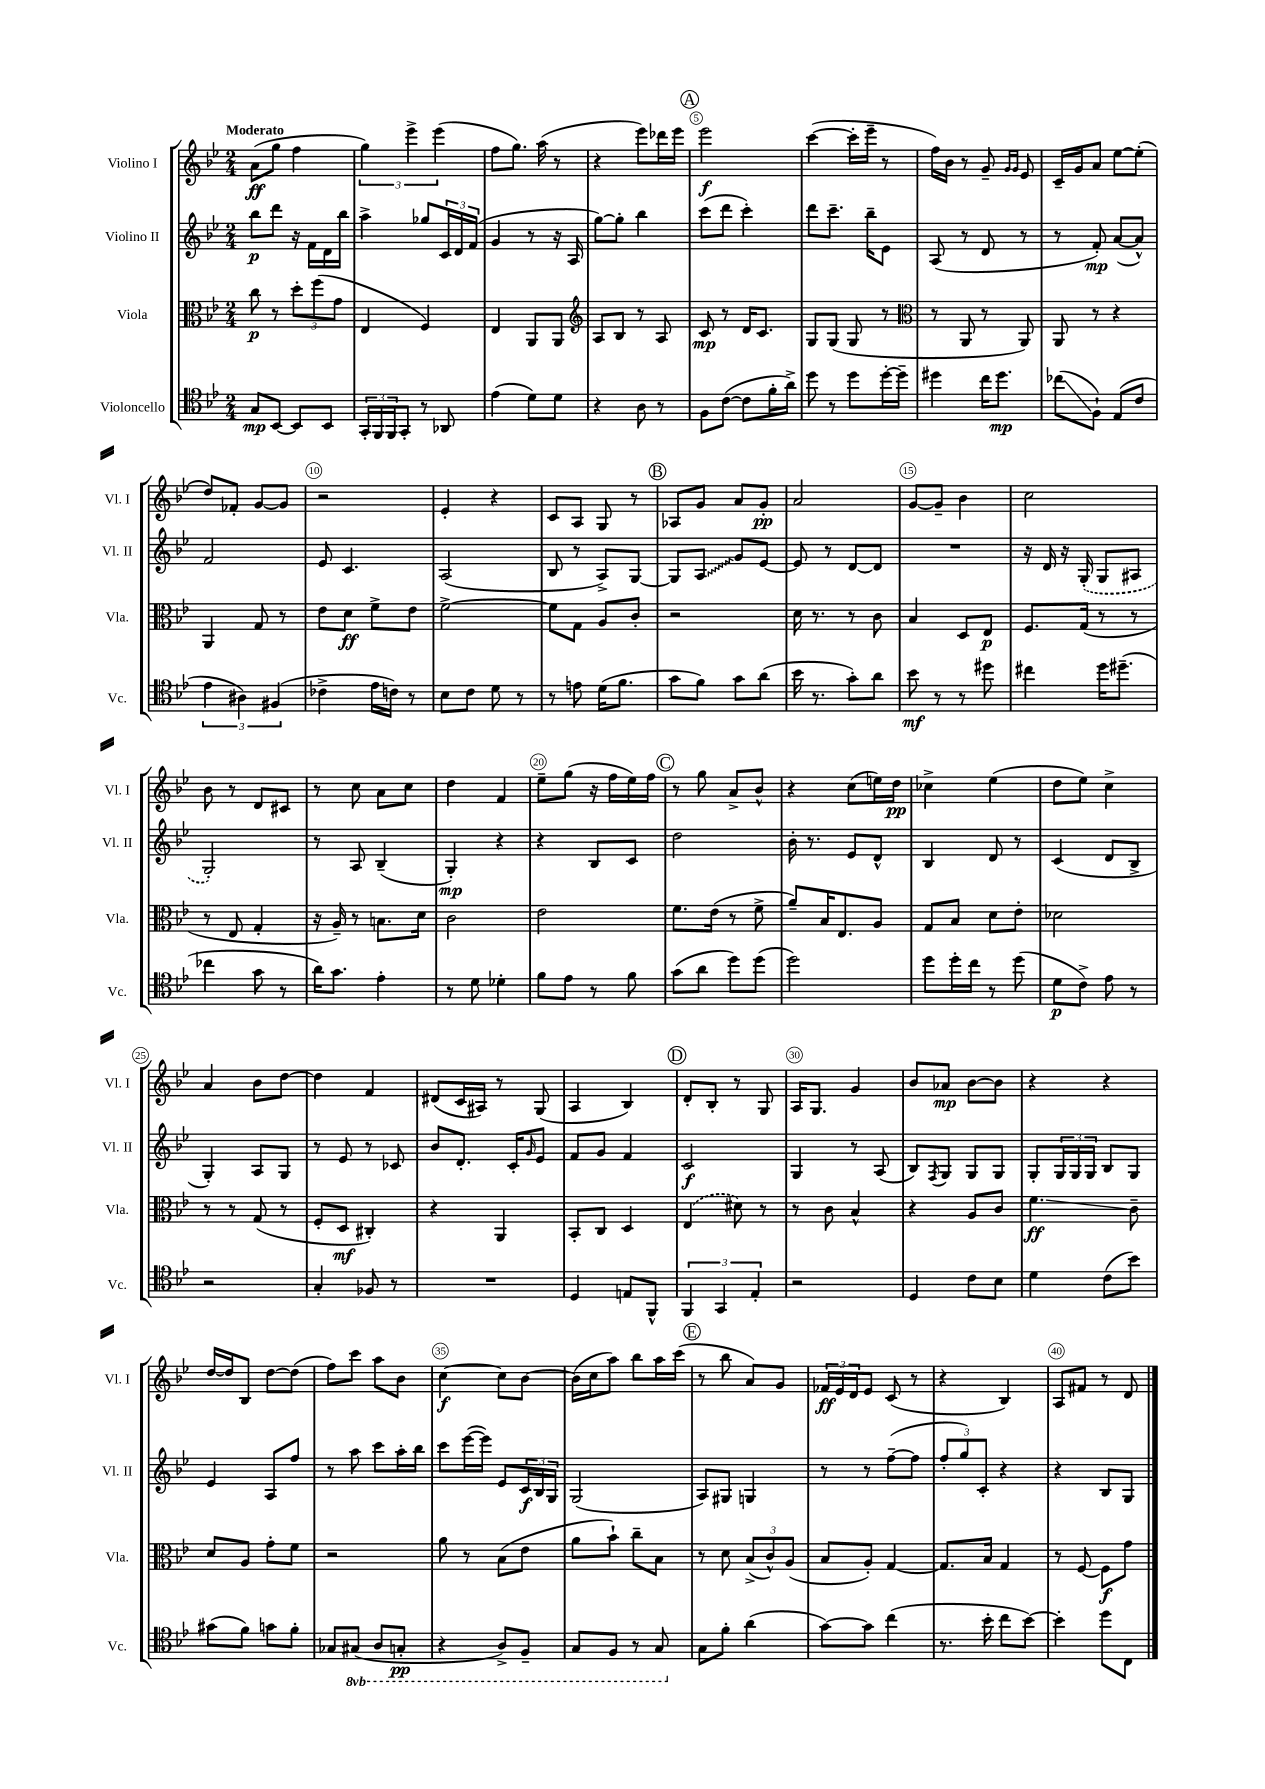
<<
\new StaffGroup <<
\new Staff = "s0" \with { instrumentName = "Violino I" shortInstrumentName = "Vl. I" } {
    \clef treble \key bes \major \numericTimeSignature \time 2/4 \tempo "Moderato"
    a'8\ff( g''8 f''4 |
    \tuplet 3/2 { g''4) ees'''4-> ees'''4( } |
    f''8 g''8.) a''16( r8 |
    r4 ees'''8) des'''16 ees'''16 |
    \mark \markup { \circle "A" } ees'''2\f |
    c'''4~( c'''16-. ees'''16-- r8 |
    f''16) bes'16 r8 g'8-- \grace { g'16 g'16 } ees'8 |
    c'16-- g'16 a'8 ees''8~ ees''8-.( |
    d''8) fes'8-. g'8~ g'8 |
    r2 |
    ees'4-. r4 |
    c'8 a8 g8 r8 |
    \mark \markup { \circle "B" } aes8 g'8 a'8 g'8-.\pp |
    a'2 |
    g'8~ g'8-- bes'4 |
    c''2 |
    bes'8 r8 d'8 cis'8 |
    r8 c''8 a'8 c''8 |
    d''4 f'4 |
    ees''8-- g''8( r16 f''16 ees''16) f''16 |
    \mark \markup { \circle "C" } r8 g''8 a'8-> bes'8-^ |
    r4 c''8( e''16) d''16\pp |
    ces''4-> ees''4( |
    d''8 ees''8) c''4-> |
    a'4 bes'8 d''8~ |
    d''4 f'4 |
    dis'8( c'16 ais16) r8 g8( |
    a4 bes4) |
    \mark \markup { \circle "D" } d'8-. bes8-. r8 g8 |
    a16 g8. g'4 |
    bes'8 aes'8\mp bes'8~ bes'8 |
    r4 r4 |
    d''16~ d''16 bes8 d''8~ d''8( |
    f''8) c'''8 a''8 bes'8 |
    c''4~\f c''8 bes'8~ |
    bes'16( c''16 a''8) bes''8 a''16 c'''16( |
    \mark \markup { \circle "E" } r8 bes''8 a'8) g'8 |
    \tuplet 3/2 { fes'16\ff ees'16 d'16 } ees'8 c'8( r8 |
    r4 bes4) |
    a8 fis'8 r8 d'8 \bar "|." |
}
\new Staff = "s1" \with { instrumentName = "Violino II" shortInstrumentName = "Vl. II" } {
    \clef treble \key bes \major \numericTimeSignature \time 2/4
    bes''8\p d'''8 r16 f'16 d'16 bes''16 |
    a''4-> ges''8 \tuplet 3/2 { c'16 d'16 f'16( } |
    g'4 r8 r16 a16 |
    g''8~) g''8-. bes''4 |
    \mark \markup { \circle "A" } c'''8( d'''8 c'''4-.) |
    d'''8 c'''8.-- bes''16-- ees'8 |
    a8( r8 d'8 r8 |
    r8 f'8-.\mp) a'8~( a'8-^) |
    f'2 |
    ees'8 c'4. |
    a2( |
    bes8 r8 a8->) g8~ |
    \mark \markup { \circle "B" } g8 \once \override Glissando.style = #'zigzag a8\glissando g'8 ees'8~ |
    ees'8 r8 d'8~ d'8 |
    R2 |
    r16 d'16 r16 \once \slurDashed g16-.( g8 ais8 |
    g2-.) |
    r8 a8 bes4--( |
    g4-.\mp) r4 |
    r4 bes8 c'8 |
    \mark \markup { \circle "C" } d''2 |
    bes'16-. r8. ees'8 d'8-^ |
    bes4 d'8 r8 |
    c'4( d'8 bes8-> |
    g4-.) a8 g8 |
    r8 ees'8 r8 ces'8 |
    bes'8 d'8.-. c'16-. \grace { g'16 } ees'8 |
    f'8 g'8 f'4 |
    \mark \markup { \circle "D" } c'2\f |
    g4 r8 a8( |
    bes8) \acciaccatura { f8 } g8 g8 g8 |
    g8-. \tuplet 3/2 { g16 g16 g16 } bes8 g8 |
    ees'4 a8 f''8 |
    r8 a''8 c'''8 a''16-. bes''16 |
    c'''8 ees'''16~( ees'''16) ees'8 \tuplet 3/2 { c'16\f bes16 g16 } |
    g2( |
    \mark \markup { \circle "E" } a8) gis8 g4 |
    r8 r8 f''8~--( f''8 |
    \tuplet 3/2 { f''8-. g''8) c'8-. } r4 |
    r4 bes8 g8 \bar "|." |
}
\new Staff = "s2" \with { instrumentName = "Viola" shortInstrumentName = "Vla." } {
    \clef alto \key bes \major \numericTimeSignature \time 2/4
    c''8\p r8 \tuplet 3/2 { d''8-. f''8( g'8 } |
    ees4 f4) |
    ees4 a,8 a,8 |
    \clef treble a8 bes8 r8 a8 |
    \mark \markup { \circle "A" } c'8\mp r8 d'16 c'8. |
    g8 g8( g8 r8 |
    \clef alto r8 a,8 r8 a,8) |
    a,8 r8 r4 |
    a,4 g8 r8 |
    ees'8 d'8\ff f'8-> ees'8 |
    f'2~-> |
    f'8 g8 a8 c'8-. |
    \mark \markup { \circle "B" } r2 |
    d'16 r8. r8 c'8 |
    bes4 d8 ees8\p |
    f8. g16( r8 r8 |
    r8 ees8 g4-. |
    r16 a16--) r8 b8. d'16 |
    c'2 |
    ees'2 |
    \mark \markup { \circle "C" } f'8. ees'16( r8 f'8-> |
    a'8--) bes16 ees8. a8 |
    g8 bes8 d'8 ees'8-. |
    des'2 |
    r8 r8 g8( r8 |
    f8-. d8\mf cis4-.) |
    r4 a,4 |
    bes,8-. c8 d4 |
    \mark \markup { \circle "D" } \once \slurDashed ees4( dis'8) r8 |
    r8 c'8 bes4-^ |
    r4 a8 c'8 |
    f'4.\glissando\ff c'8-- |
    d'8 a8 g'8-. f'8 |
    r2 |
    a'8 r8 bes8( ees'8 |
    a'8 bes'8-!) c''8-- bes8 |
    \mark \markup { \circle "E" } r8 d'8 \tuplet 3/2 { bes8->( c'8-^) a8( } |
    bes8 a8-.) g4~ |
    g8. bes16 g4 |
    r8 f8~ f8\f g'8 \bar "|." |
}
\new Staff = "s3" \with { instrumentName = "Violoncello" shortInstrumentName = "Vc." } {
    \clef tenor \key bes \major \numericTimeSignature \time 2/4 \set Staff.ottavationMarkups = #ottavation-simple-ordinals
    g8\mp bes,8~ bes,8 bes,8 |
    \tuplet 3/2 { g,16-. f,16 f,16 } g,8-. r8 aes,8 |
    ees'4( d'8) d'8 |
    r4 a8 r8 |
    \mark \markup { \circle "A" } f8 c'8~( c'8 f'16-. a'16->) |
    d''8 r8 d''8 d''16~-. d''16-- |
    dis''4 c''16 dis''8.\mp |
    ces''8\glissando( f8-!) ees8( c'8 |
    \tuplet 3/2 { ees'4 ais4) fis4( } |
    ces'4-> ees'16 c'16) r8 |
    bes8 c'8 d'8 r8 |
    r8 e'8 d'16( f'8. |
    \mark \markup { \circle "B" } g'8 f'8) g'8 a'8( |
    bes'16 r8. g'8-.) a'8 |
    bes'8\mf r8 r8 dis''8 |
    cis''4 d''16 dis''8.--( |
    ces''4 g'8 r8 |
    a'16) g'8. ees'4-. |
    r8 d'8 des'4-. |
    f'8 ees'8 r8 f'8 |
    \mark \markup { \circle "C" } g'8( a'8 d''8) d''8( |
    d''2) |
    d''8 d''16-. c''16 r8 d''8( |
    d'8\p c'8->) ees'8 r8 |
    r2 |
    g4-. fes8 r8 |
    R2 |
    d4 e8 f,8-^ |
    \mark \markup { \circle "D" } \tuplet 3/2 { f,4 g,4 ees4-. } |
    r2 |
    d4 c'8 bes8 |
    d'4 c'8( bes'8) |
    gis'8( f'8) g'8 f'8-. |
    ges8 \ottava #-1 gis,8( a,8 g,8-.\pp |
    r4 a,8->) f,8-- |
    g,8 f,8 r8 g,8 \ottava #0 |
    \mark \markup { \circle "E" } g8 f'8-. a'4( |
    g'8~) g'8 c''4( |
    r8. bes'16-. c''8 bes'8~) |
    bes'4-. d''8 c8 \bar "|." |
}
>>
>>
\layout { \context { \Score \override BarNumber.break-visibility = ##(#f #t #t) barNumberVisibility = #(every-nth-bar-number-visible 5) \override BarNumber.stencil = #(make-stencil-circler 0.1 0.3 ly:text-interface::print) } }
